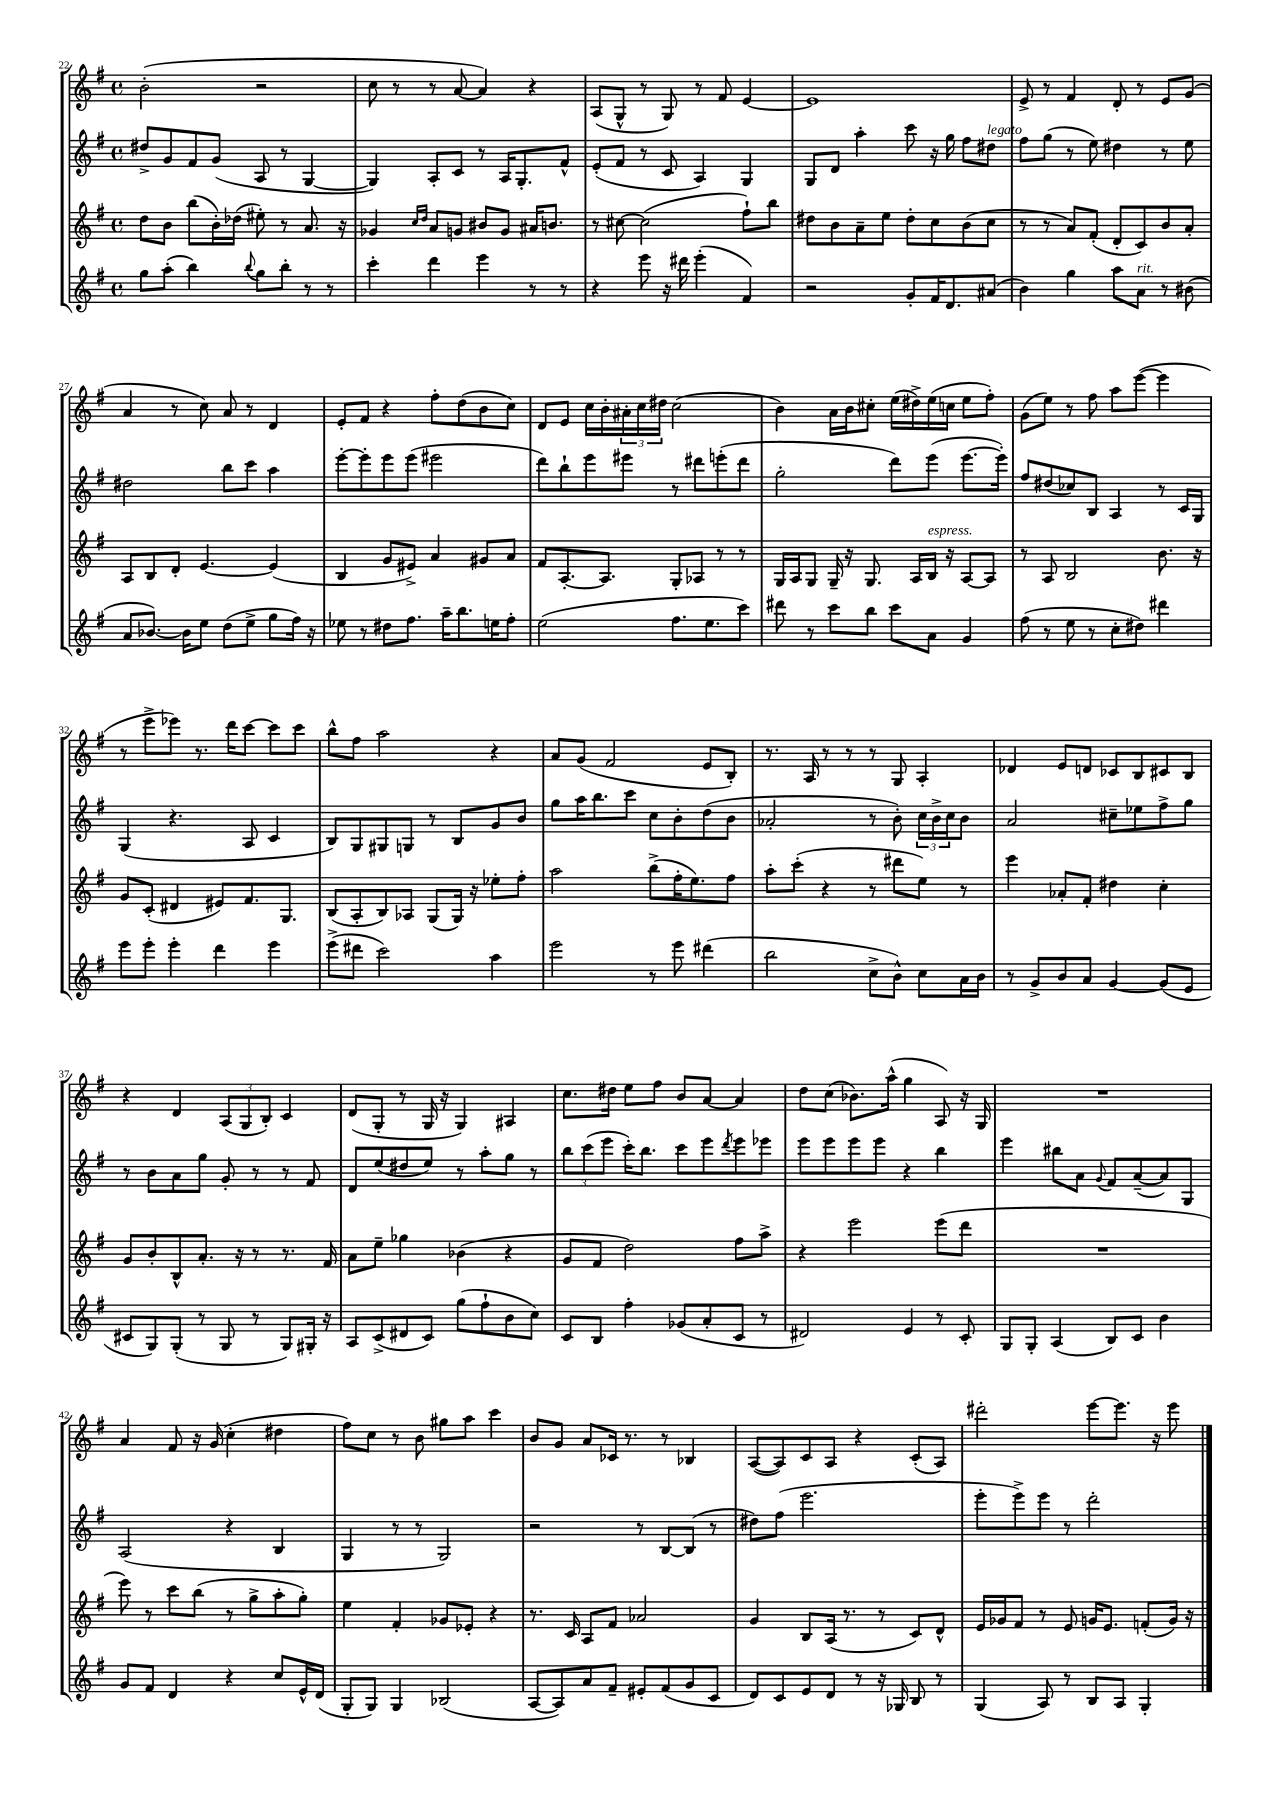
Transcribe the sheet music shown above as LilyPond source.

<<
\new StaffGroup <<
\new Staff = "s0" {
    \clef treble \key g \major \defaultTimeSignature \time 4/4
    b'2-.( r2 |
    c''8 r8 r8 a'8~ a'4) r4 |
    a8( g8-^ r8 g8) r8 fis'8 e'4~ |
    e'1 |
    e'8-> r8 fis'4 d'8-. r8 e'8 g'8( |
    a'4 r8 c''8) a'8 r8 d'4 |
    e'8-. fis'8 r4 fis''8-. d''8( b'8 c''8) |
    d'8 e'8 c''16 b'16-. \tuplet 3/2 { ais'16-. c''16 dis''16 } c''2( |
    b'4) a'16 b'16 cis''8-. e''16( dis''16->) e''16( c''16 e''8 fis''8-.) |
    g'8( e''8) r8 fis''8 a''8 e'''8~( e'''4 |
    r8 e'''8-> ees'''8) r8. d'''16 c'''8~ c'''8 c'''8 |
    b''8-^ fis''8 a''2 r4 |
    a'8 g'8( fis'2 e'8 b8-.) |
    r8. a16 r8 r8 r8 g8 a4-. |
    des'4 e'8 d'8 ces'8 b8 cis'8 b8 |
    r4 d'4 \tuplet 3/2 { a8( g8 b8-.) } c'4 |
    d'8( g8-. r8 g16 r16 g4) ais4 |
    c''8. dis''16 e''8 fis''8 b'8 a'8~ a'4 |
    d''8 c''8( bes'8.) a''16-^( g''4 a8) r16 g16 |
    R1 |
    a'4 fis'8 r16 g'16( c''4-. dis''4 |
    fis''8) c''8 r8 b'8 gis''8 a''8 c'''4 |
    b'8 g'8 a'8 ces'16 r8. r8 bes4 |
    a8~( a8) c'8 a8 r4 c'8-.( a8) |
    dis'''2-. e'''8~ e'''8. r16 e'''8 \bar "|." |
}
\new Staff = "s1" {
    \clef treble \key g \major \defaultTimeSignature \time 4/4
    dis''8-> g'8 fis'8 g'8( a8 r8 g4~ |
    g4) a8-. c'8 r8 a16 g8.-. fis'8-^ |
    e'8-.( fis'8 r8 c'8 a4) g4 |
    g8 d'8 a''4-. c'''8 r16 g''16 fis''8 dis''8^\markup { \italic "legato" } |
    fis''8 g''8( r8 e''8) dis''4 r8 e''8 |
    dis''2 b''8 c'''8 a''4 |
    e'''8~-. e'''8-. e'''8 e'''8( eis'''2 |
    d'''8) b''8-! e'''8 eis'''8 r8 dis'''8 e'''8-.( dis'''8 |
    g''2-. d'''8) e'''8( e'''8.~ e'''16-.) |
    fis''8 dis''8( ces''8) b8 a4 r8 c'16 g16 |
    g4( r4. a8 c'4 |
    b8) g8 gis8 g8 r8 b8 g'8 b'8 |
    g''8 a''16 b''8. c'''8 c''8 b'8-. d''8( b'8 |
    aes'2-. r8 b'8-.) \tuplet 3/2 { c''16 b'16-> c''16 } b'8 |
    a'2 cis''8-- ees''8 fis''8-> g''8 |
    r8 b'8 a'8 g''8 g'8-. r8 r8 fis'8 |
    d'8 e''8( dis''8 e''8) r8 a''8-. g''8 r8 |
    \tuplet 3/2 { b''8 c'''8( e'''8 } c'''16-.) b''8. c'''8 e'''8 \acciaccatura { d'''8 } e'''8 ees'''8 |
    e'''8 e'''8 e'''8 e'''8 r4 b''4 |
    e'''4 bis''8 a'8 \appoggiatura { g'8 } fis'8 a'8~--( a'8) g8 |
    a2( r4 b4 |
    g4 r8 r8 g2) |
    r2 r8 b8~ b8( r8 |
    dis''8) fis''8( e'''2. |
    e'''8-. e'''8->) e'''8 r8 d'''2-. \bar "|." |
}
\new Staff = "s2" {
    \clef treble \key g \major \defaultTimeSignature \time 4/4
    d''8 b'8 b''8( b'16-.) des''16( eis''8-.) r8 a'8. r16 |
    ges'4 \grace { c''16 d''16 } a'8 g'8 bis'8 g'8 ais'16 b'8. |
    r8 cis''8~ cis''2( fis''8-!) b''8 |
    dis''8 b'8 a'8-- e''8 dis''8-. c''8 b'8( c''8 |
    r8 r8 a'8) fis'8-.( d'8-. c'8) b'8 a'8-. |
    a8 b8 d'8-. e'4.~ e'4( |
    b4 g'8 eis'8->) a'4 gis'8 a'8 |
    fis'8 a8.~-. a8. g8-. aes8 r8 r8 |
    g16 a16 g8 g16-- r16 g8. a16 b16^\markup { \italic "espress." } r16 a8~ a8 |
    r8 a8 b2 b'8. r16 |
    g'8 c'8-.( dis'4 eis'8) fis'8. g8. |
    b8( a8-. b8) aes8 g8( g16) r16 ees''8-. fis''8-. |
    a''2 b''8->( fis''16-. e''8.) fis''8 |
    a''8-. c'''8-.( r4 r8 dis'''8 e''8) r8 |
    e'''4 aes'8-. fis'8-. dis''4 c''4-. |
    g'8 b'8-. b8-^ a'8.-. r16 r8 r8. fis'16 |
    a'8 e''8-- ges''4 bes'4( r4 |
    g'8 fis'8 d''2) fis''8 a''8-> |
    r4 e'''2 e'''8( d'''8 |
    R1 |
    e'''8) r8 c'''8 b''8( r8 g''8-> a''8-. g''8-.) |
    e''4 fis'4-. ges'8 ees'8-. r4 |
    r8. c'16 a8 fis'8 aes'2 |
    g'4 b8 a16( r8. r8 c'8) d'8-^ |
    e'16 ges'16 fis'8 r8 e'8 g'16 e'8. f'8-.( g'16) r16 \bar "|." |
}
\new Staff = "s3" {
    \clef treble \key g \major \defaultTimeSignature \time 4/4
    g''8 a''8-.( b''4) \appoggiatura { b''8 } g''8 b''8-. r8 r8 |
    c'''4-. d'''4 e'''4 r8 r8 |
    r4 e'''8 r16 dis'''16 e'''4-.( fis'4) |
    r2 g'8-. fis'16 d'8. ais'8( |
    b'4) g''4 a''8 a'8^\markup { \italic "rit." } r8 bis'8( |
    a'8 bes'8.~) bes'16 e''8 d''8( e''8-> g''8 fis''16) r16 |
    ees''8 r8 dis''8 fis''8. a''16-- b''8. e''16 fis''8-. |
    e''2( fis''8. e''8. c'''8) |
    dis'''8 r8 c'''8 b''8 c'''8 a'8 g'4 |
    fis''8( r8 e''8 r8 c''8-. dis''8) dis'''4 |
    e'''8 e'''8-. e'''4-. d'''4 e'''4 |
    e'''8->( dis'''8 c'''2) a''4 |
    e'''2 r8 e'''8 dis'''4( |
    b''2 c''8-> b'8-^) c''8 a'16 b'16 |
    r8 g'8-> b'8 a'8 g'4~ g'8( e'8 |
    cis'8 g8) g8-.( r8 g8 r8 g8) gis16-. r16 |
    a8 c'8->( dis'8 c'8) g''8( fis''8-! b'8 c''8) |
    c'8 b8 fis''4-. ges'8( a'8-. c'8 r8 |
    dis'2) e'4 r8 c'8-. |
    g8 g8-. a4( b8) c'8 b'4 |
    g'8 fis'8 d'4 r4 c''8 e'16-^ d'16( |
    g8-. g8) g4 bes2( |
    a8~ a8) a'8 fis'8-- eis'8-. fis'8( g'8 c'8 |
    d'8) c'8 e'8 d'8 r8 r16 ges16 b8 r8 |
    g4( a8) r8 b8 a8 g4-. \bar "|." |
}
>>
>>
\layout { \context { \Score currentBarNumber = #22 } }
